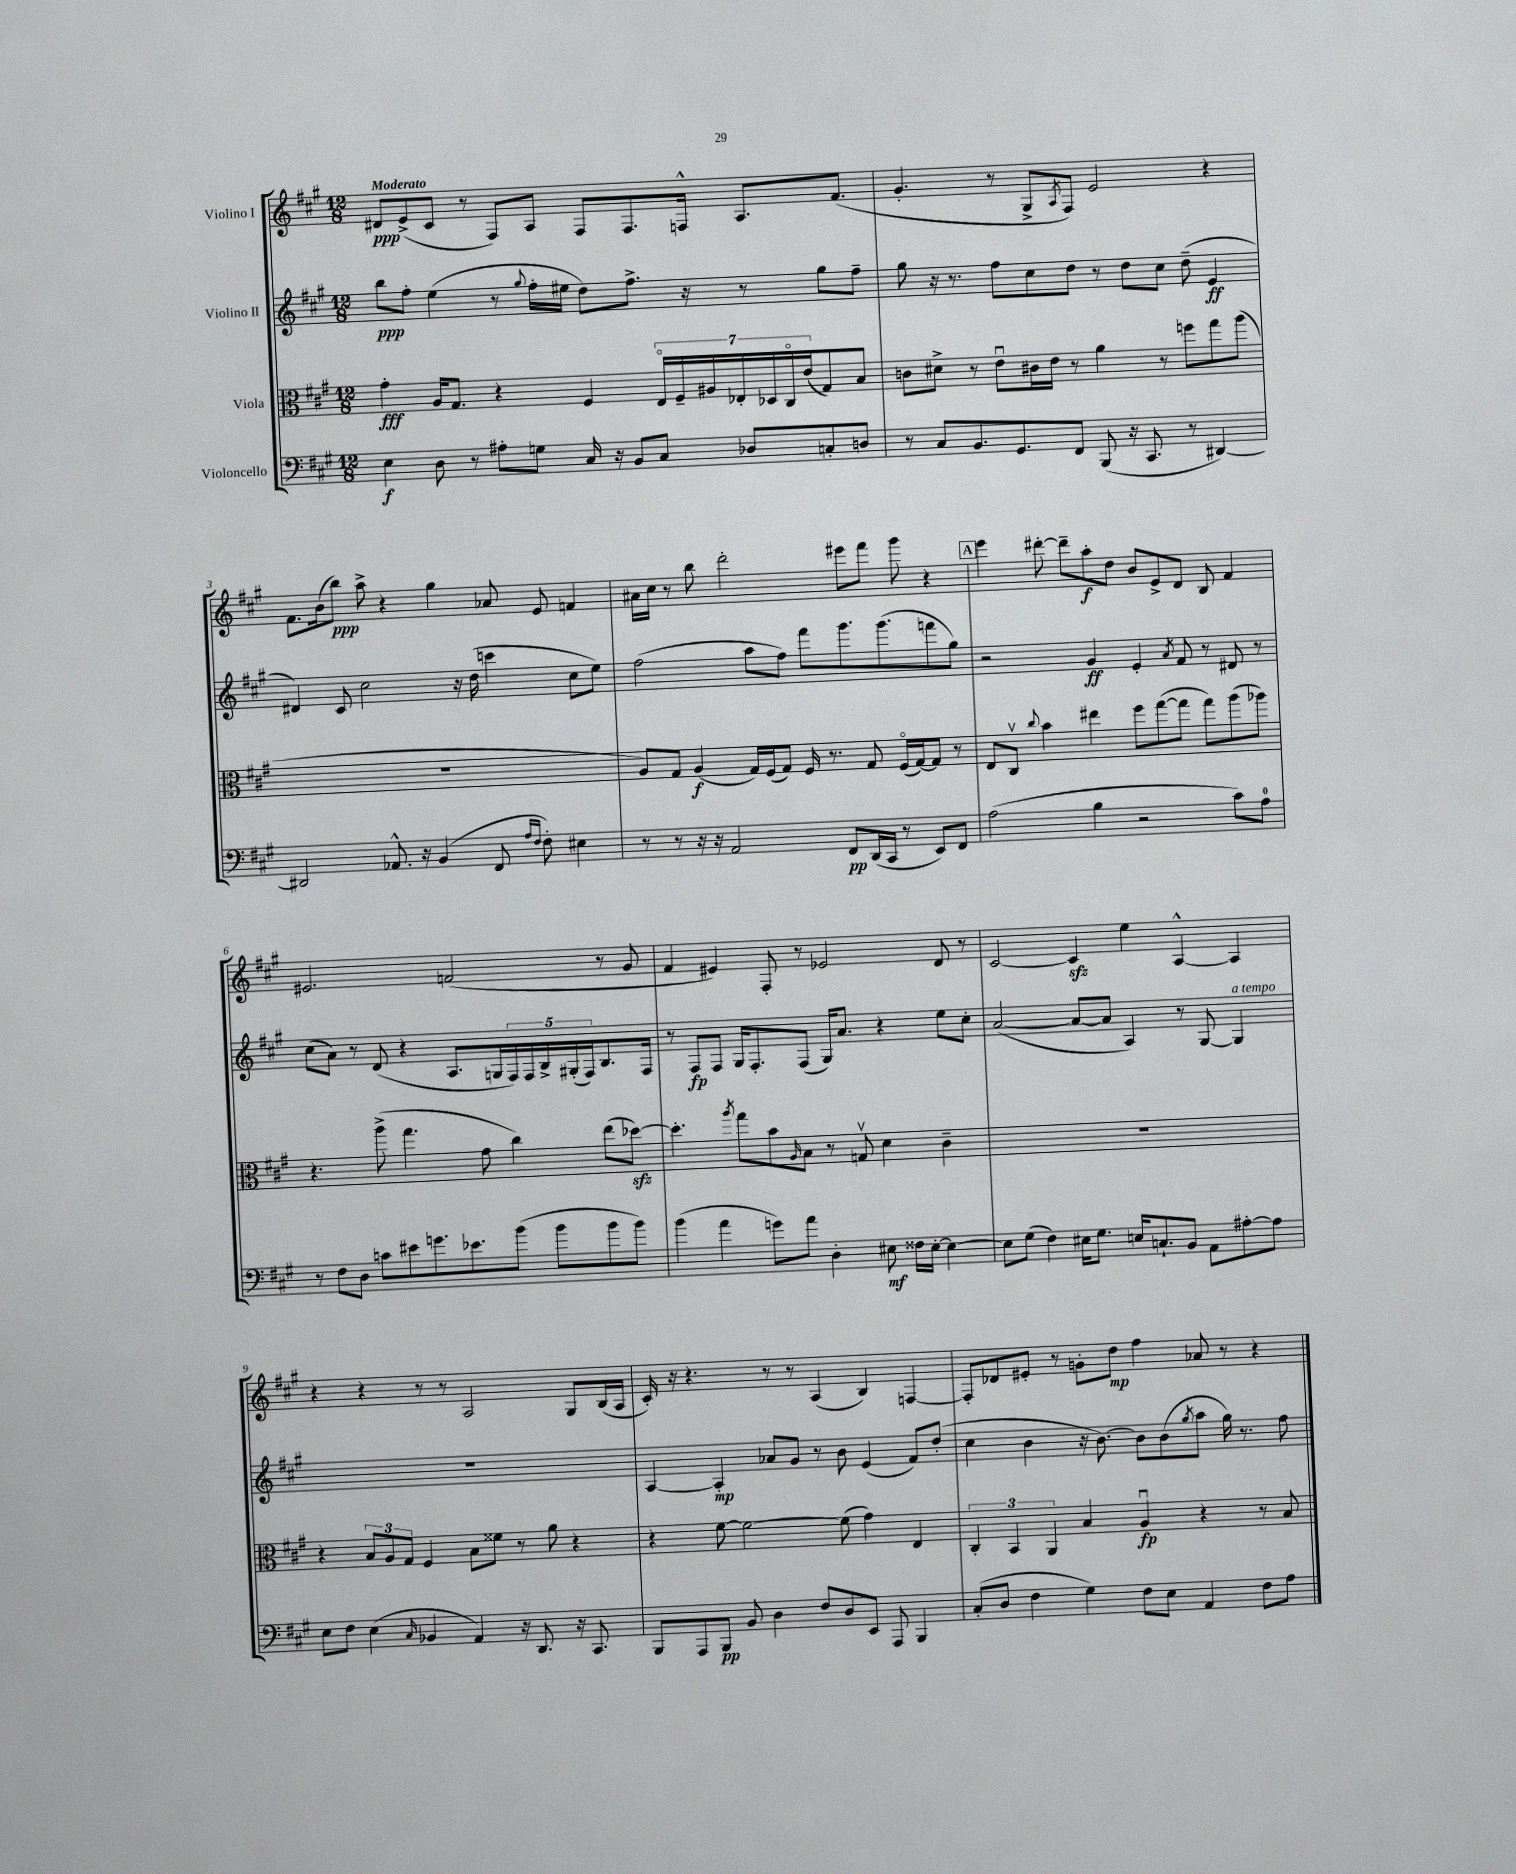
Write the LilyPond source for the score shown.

<<
\new StaffGroup <<
\new Staff = "s0" \with { instrumentName = "Violino I" } {
    \clef treble \key a \major \numericTimeSignature \time 12/8 \tempo "Moderato"
    dis'8\ppp e'8->( cis'8 r8 fis8) a8 fis8 fis8. f16-^ a8. fis'8.( |
    gis'4.-. r8 gis8-> \acciaccatura { a8 } fis8) e'2 r4 |
    fis'8. b'16( b''8\ppp) a''8-> r4 gis''4 aes'8 e'8 f'4 |
    ais'16 cis''16 r8 b''8 d'''2-. eis'''8 fis'''8 gis'''8 r4 |
    \mark \markup { \box "A" } e'''4 dis'''8~-. dis'''8-- a''8-.\f d''8 b'8 e'8-> d'8 b8 fis'4 |
    eis'2. f'2( r8 gis'8 |
    fis'4 eis'4) fis8-. r8 ees'2 d'8 r8 |
    cis'2~ cis'4\sfz e''4 a4~-^ a4 |
    r4 r4 r8 r8 a2 gis8 b16( a16 |
    cis'16-.) r16 r4. r8 r8 a4( b4) f4~ |
    f8-. des'8 eis'8-. r8 g'8-. d''8\mp fis''4 aes'8 r8 r4 \bar "|." |
}
\new Staff = "s1" \with { instrumentName = "Violino II" } {
    \clef treble \key a \major \numericTimeSignature \time 12/8
    b''8\ppp fis''8-. e''4( r8 \appoggiatura { gis''8 } fis''16-. eis''16 d''8) fis''8.-> r16 r8 gis''8 fis''8-- |
    gis''8 r16 r8. fis''8 cis''8 d''8 r8 d''8 cis''8 d''8--( e'4\ff |
    dis'4) cis'8 cis''2 r16 d''16( c'''4 cis''8 e''8) |
    fis''2( a''8 fis''8) fis'''8 gis'''8. gis'''8.( f'''8 gis''8) |
    \mark \markup { \box "A" } r2 gis'4\ff e'4-. \acciaccatura { a'8 } fis'8 r8 dis'8 r8 |
    cis''8( a'8) r8 d'8( r4 a8. g16 \tuplet 5/4 { fis16) fis16 b16-> gis16-.( fis16) } b8. fis16 |
    r8 fis8\fp fis8 gis16 fis8.-. fis8( gis16) a'8. r4 e''8 cis''8-. |
    a'2~( a'8~ a'8 a4) r8 gis8~ gis4^\markup { \italic "a tempo" } |
    R1. |
    a4~ a4-.\mp aes'8 gis'8 r8 b'8 e'4( fis'8) d''8-.( |
    cis''4 b'4 r16 b'8.~) b'8 b'8( \acciaccatura { gis''8 } a''8 gis''16) r8. fis''8 \bar "|." |
}
\new Staff = "s2" \with { instrumentName = "Viola" } {
    \clef alto \key a \major \numericTimeSignature \time 12/8
    gis'4-.\fff a16 gis8. r4 fis4 \tuplet 7/4 { e16\flageolet fis16-- ais16 ees16-. des16 cis16\flageolet e'16( } gis8) b8 |
    c'8 dis'8-> r8 e'8\downbow cis'16 e'16 r8 a'4 r8 f''8 gis''8 a''8( |
    R1. |
    a8) gis8 a4\f( gis16) fis16( gis8) fis16 r8. gis8 fis16\flageolet( gis16~) gis8 r8 |
    \mark \markup { \box "A" } e8 cis8\upbow \appoggiatura { cis''8 } b'4 eis''4 fis''8 gis''8~( gis''8 gis''8) a''8( aes''8) |
    r4. a''8->( gis''4. gis'8 cis''4) e''8( des''8~\sfz) |
    des''4.-. \acciaccatura { a''8 } gis''8 b'8 \grace { a16 } b8 r8 g8\upbow d'4 cis'4-- |
    R1. |
    r4 \tuplet 3/2 { b8 a8 gis8 } fis4 b8 fisis'8 r8 a'8 r4 |
    r4 fis'8~ fis'2~ fis'8( gis'4) e4 |
    \tuplet 3/2 { cis4-. b,4 a,4 } b4 a4\downbow\fp r4 r8 b8 \bar "|." |
}
\new Staff = "s3" \with { instrumentName = "Violoncello" } {
    \clef bass \key a \major \numericTimeSignature \time 12/8
    e4\f d8 r8 ais8-. g8 cis16 r16 b,8 cis8 des8 c8-. d8 |
    r8 cis8 b,8. gis,8. fis,8 b,,8( r16 cis,8. r8 dis,4~) |
    dis,2 aes,8.-^ r16 b,4( fis,8 \grace { a16 fis16 } fis8-.) eis4 |
    r8 r8 r16 r16 a,2 fis,8\pp d,16( cis,16 r8 e,8) fis,8 |
    \mark \markup { \box "A" } a2( b4 r2 cis'8) a8-0 |
    r8 fis8 d8 c'8 eis'8 g'8. ees'8. b'8( b'8 b'8 b'8) |
    b'4( a'4 g'8) a'8 d4-. eis8\mf fisis16 eis16~-. eis4~ |
    eis8 gis8( fis4) eis16 gis8. e16 c8.-! b,8 a,8 ais8~-. ais8 |
    e8 fis8 e4( \grace { cis16 } bes,4 a,4) r16 d,8. r16 cis,8. |
    b,,8 a,,8 b,,8\pp b,8 d4 fis8 d8 e,8 a,,8 b,,4 |
    cis8-.( d8 fis4 gis4) fis8 e8 a,4 fis8 a8 \bar "|." |
}
>>
>>
